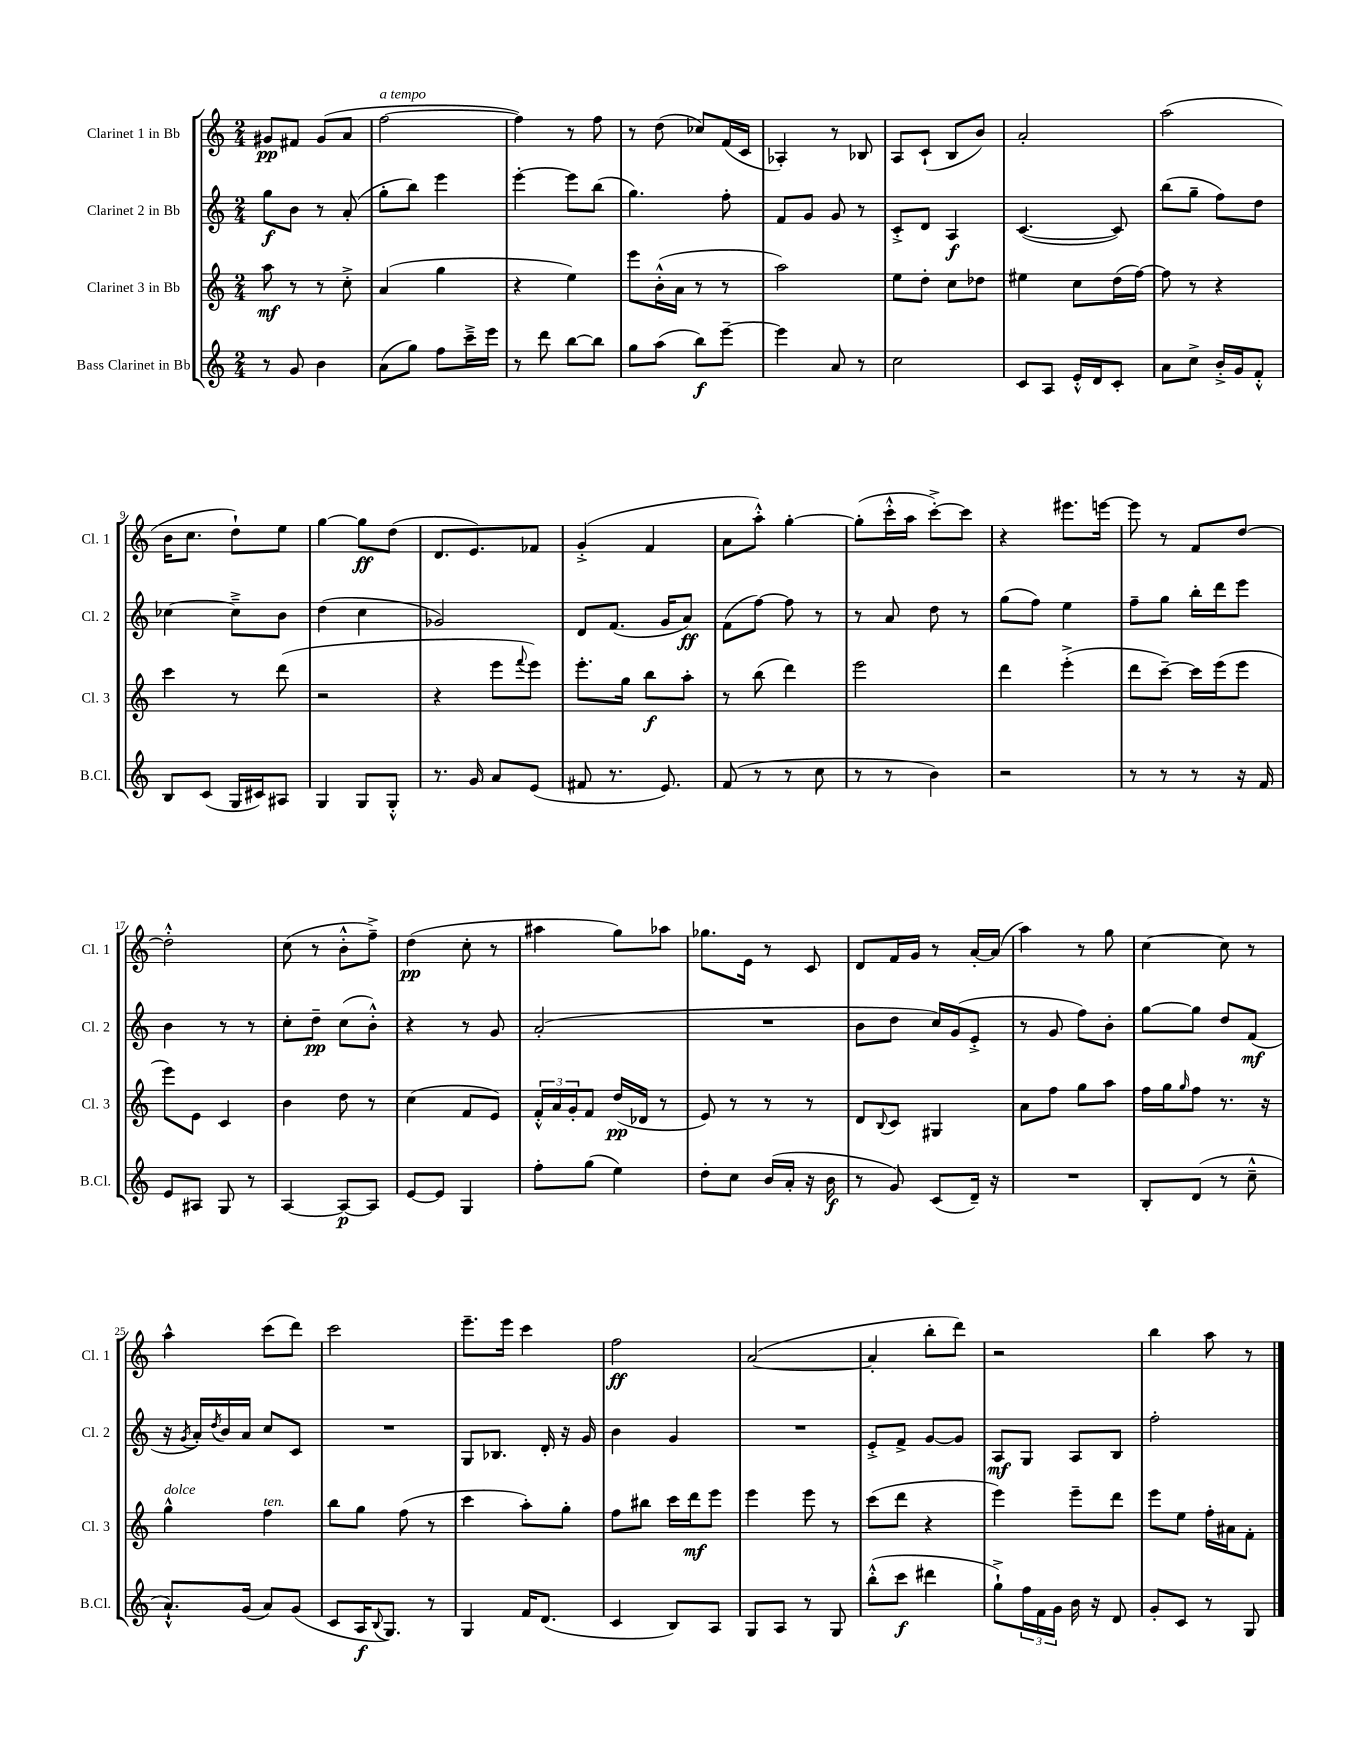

**kern	**kern	**kern	**kern
*staff4	*staff3	*staff2	*staff1
*clefG2	*clefG2	*clefG2	*clefG2
*k[]	*k[]	*k[]	*k[]
*M2/4	*M2/4	*M2/4	*M2/4
8r	8aa	8gg	8g#
8g	8r	8b	8f#
4b	8r	8r	(8g#
.	8cc'^	(8a'	8a
=	=	=	=
(8a	(4a	8gg'	[2ff
8gg)	.	8bb)	.
8ff	4gg	4eee	.
16ccc~^	.	.	.
16eee	.	.	.
=	=	=	=
8r	4r	[4eee'	4ff])
8ddd	.	.	.
[8bb	4ee)	8eee]	8r
8bb]	.	(8bb	8ff
=	=	=	=
8gg	8eee	4.gg)	8r
(8aa	(16b'^^	.	(8dd
.	16a	.	.
8bb)	8r	.	8cc-)
[8eee~	8r	8ff'	(16f
.	.	.	16c
=	=	=	=
4eee]	2aa)	8f	4A-')
.	.	8g	.
8a	.	8g	8r
8r	.	8r	8B-
=	=	=	=
2cc	8ee	8c'^	8A
.	8dd'	8d	(8c`
.	8cc	4A	8B
.	8dd-	.	8b)
=	=	=	=
8c	4ee#	([4.c	2a'
8A	.	.	.
16e'^^	8cc	.	.
16d	.	.	.
8c'	(16dd	8c])	.
.	[16ff)	.	.
=	=	=	=
8a	8ff]	(8bb	(2aa
8cc^	8r	8gg~	.
16b'^	4r	8ff)	.
16g	.	.	.
8f'^^	.	8dd	.
=	=	=	=
8B	4ccc	[4cc-	16b
.	.	.	8.cc
(8c	.	.	.
16G	8r	8cc-~^]	8dd`)
16c#)	.	.	.
8A#	(8ddd	8b	8ee
=	=	=	=
4G	2r	(4dd	[4gg
8G	.	4cc	8gg]
8G'^^	.	.	(8dd
=	=	=	=
8.r	4r	2g-)	8.d
16g	.	.	8.e)
8a	8eee	.	.
.	8qqfff	.	.
(8e	8eee)	.	8f-
=	=	=	=
8f#	8.eee'	8d	(4g'^
8.r	.	(8.f	.
.	16gg	.	.
.	8bb	.	4f
8.e)	.	16g	.
.	8aa'	8a)	.
=	=	=	=
(8f	8r	(8f	8a
8r	(8bb	[8ff)	8aa'^^)
8r	4ddd)	8ff]	[4gg'
8cc	.	8r	.
=	=	=	=
8r	2eee	8r	(8gg']
8r	.	8a	16ccc'^^
.	.	.	16aa
4b)	.	8dd	[8ccc'^)
.	.	8r	8ccc]
=	=	=	=
2r	4ddd	(8gg	4r
.	.	8ff)	.
.	(4eee'^	4ee	8.eee#
.	.	.	[16eee
=	=	=	=
8r	8ddd	8ff~	8eee]
8r	[8ccc~)	8gg	8r
8r	16ccc]	16bb'	8f
.	(16eee	16ddd	.
16r	8eee	8eee	[8dd
16f	.	.	.
=	=	=	=
8e	8eee)	4b	2dd'^^]
8A#	8e	.	.
8G	4c	8r	.
8r	.	8r	.
=	=	=	=
[4A	4b	8cc'	(8cc
.	.	8dd~	8r
8A_	8dd	(8cc	8b'^^
8A]	8r	8b'^^)	8ff~^)
=	=	=	=
[8e	(4cc	4r	(4dd
8e]	.	.	.
4G	8f	8r	8cc'
.	8e)	8g	8r
=	=	=	=
8ff'	24f'^^	(2a'	4aa#
.	24a	.	.
.	24g'	.	.
(8gg	8f	.	.
4ee)	(16dd	.	8gg)
.	16d-	.	.
.	8r	.	8aa-
=	=	=	=
8dd'	8e)	2r	8.gg-
8cc	8r	.	.
.	.	.	16e
(16b	8r	.	8r
16a'	.	.	.
16r	8r	.	8c
16b	.	.	.
=	=	=	=
8r	8d	8b	8d
.	8qqB	.	.
8g)	8c	8dd	16f
.	.	.	16g
(8c	4G#	16cc)	8r
.	.	(16g	.
16d~)	.	8e'^	[16a'
16r	.	.	(16a]
=	=	=	=
2r	8a	8r	4aa)
.	8ff	8g	.
.	8gg	8ff)	8r
.	8aa	8b'	8gg
=	=	=	=
8B'	16ff	[8gg	[4cc
.	16gg	.	.
.	16qqgg	.	.
(8d	8ff	8gg]	.
8r	8.r	8dd	8cc]
8cc~^^	.	(8f	8r
.	16r	.	.
=	=	=	=
8.a`^^)	4gg^^	16r	4aa^^
.	.	8qg	.
.	.	16a')	.
.	.	8qdd	.
.	.	16b	.
(16g	.	16a	.
8a)	4ff	8cc	(8ccc
(8g	.	8c	8ddd)
=	=	=	=
8c	8bb	2r	2ccc
16A	8gg	.	.
8qqB	.	.	.
8.G)	.	.	.
.	(8ff	.	.
8r	8r	.	.
=	=	=	=
4G	4ccc	8G	8.eee~
.	.	8.B-	.
.	.	.	16eee
16f	8aa')	.	4ccc
(8.d	.	16d'	.
.	8gg'	16r	.
.	.	16g	.
=	=	=	=
4c	8ff	4b	2ff
.	8bb#	.	.
8B)	16ccc	4g	.
.	16ddd	.	.
8A	8eee	.	.
=	=	=	=
8G	4eee	2r	([2a
8A	.	.	.
8r	8eee	.	.
8G	8r	.	.
=	=	=	=
(8bb'^^	(8ccc	8e'^	4a']
8ccc	8ddd	8f^	.
4ddd#	4r	[8g	8bb'
.	.	8g]	8ddd)
=	=	=	=
8gg`^)	4eee)	8A	2r
24ff	.	8G	.
24f	.	.	.
24g	.	.	.
16b	8eee~	8A	.
16r	.	.	.
8d	8ddd	8B	.
=	=	=	=
8g'	8eee	2ff'	4bb
8c	8ee	.	.
8r	16ff'	.	8aa
.	16a#	.	.
8G	8f'	.	8r
==	==	==	==
*-	*-	*-	*-
